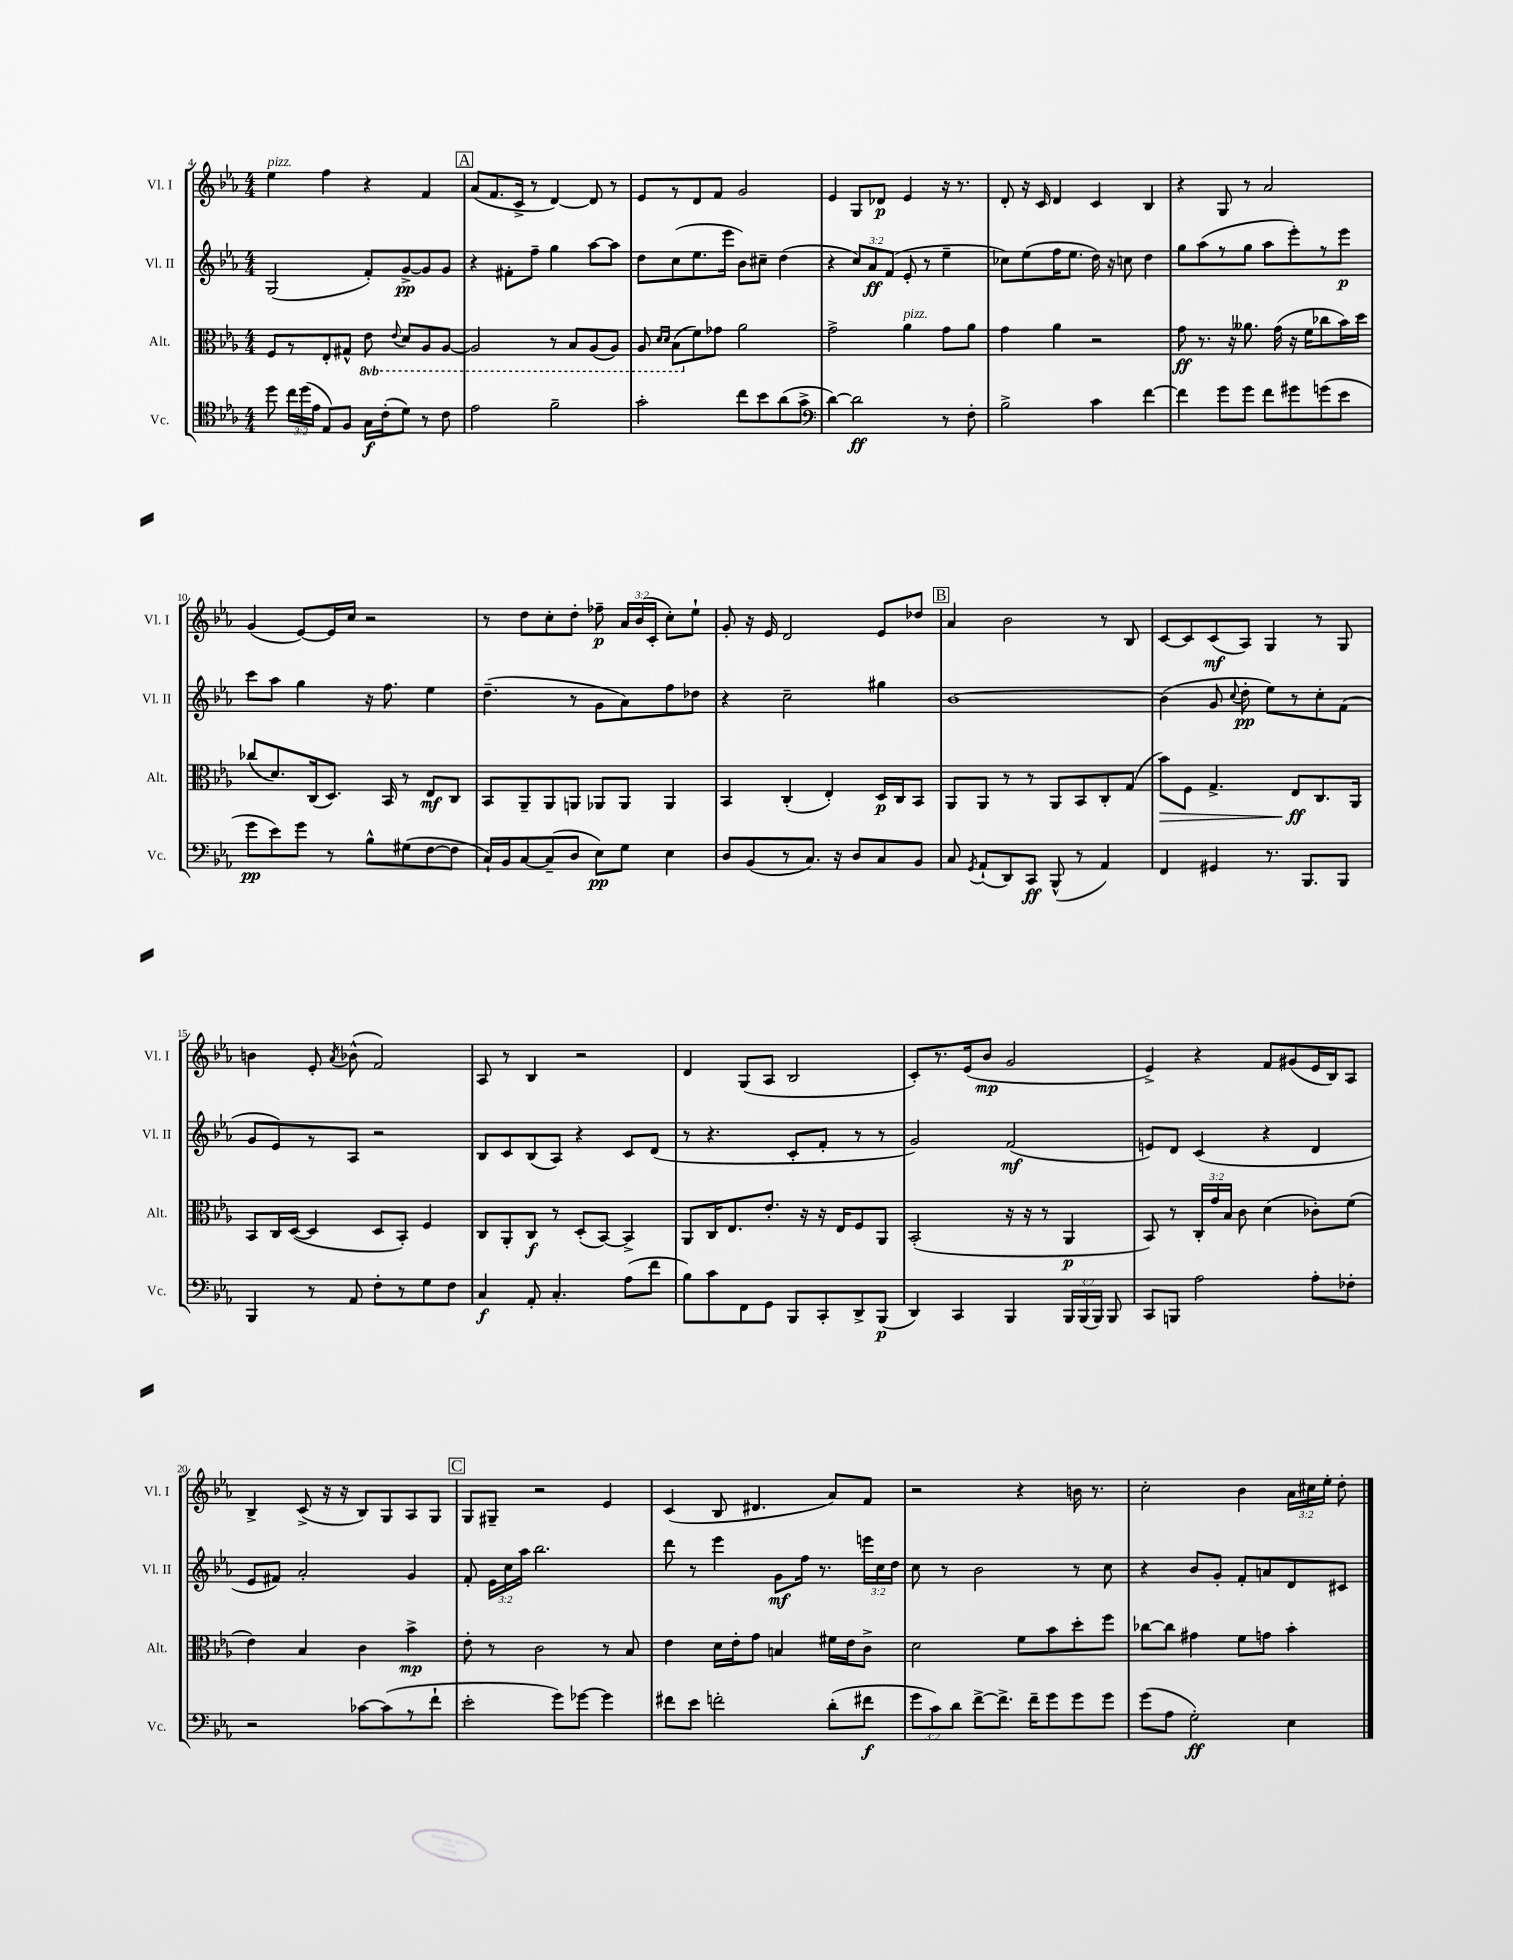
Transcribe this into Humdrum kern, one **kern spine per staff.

**kern	**dynam	**kern	**dynam	**kern	**dynam	**kern	**dynam
*part4	*part4	*part3	*part3	*part2	*part2	*part1	*part1
*staff4	*staff4	*staff3	*staff3	*staff2	*staff2	*staff1	*staff1
*I"Vc.	*	*I"Alt.	*	*I"Vl. II	*	*I"Vl. I	*
*I'Vc.	*	*I'Alt.	*	*I'Vl. II	*	*I'Vl. I	*
*clefC4	*	*clefC3	*	*clefG2	*	*clefG2	*
*k[b-e-a-]	*	*k[b-e-a-]	*	*k[b-e-a-]	*	*k[b-e-a-]	*
*M4/4	*	*M4/4	*	*M4/4	*	*M4/4	*
=4	=4	=4	=4	=4	=4	=4	=4
!	!	!	!	!	!	!LO:TX:a:i:t=pizz.	!
8dd\	.	8F/L	.	(2G/	.	4ee-\	.
24cc\LL	.	8r	.	.	.	.	.
(24dd\	.	.	.	.	.	.	.
24e-\JJ	.	.	.	.	.	.	.
8E-/L)	.	8E-'/	.	.	.	4ff\	.
8F/J	.	8G#X^^/J	.	.	.	.	.
*	*	*8ba	*	*	*	*	*
16G\LL	f	8E-\	.	8f'/L)	.	4r	.
(16c'\J	.	.	.	.	.	.	.
.	.	8qqE-/	.	.	.	.	.
8d\J)	.	8D/L	.	[8g^/	pp	.	.
8r	.	8AA-/	.	8g/]	.	4f/	.
8c\	.	[8AA-/J	.	8g/J	.	.	.
!!LO:REH:place=s1:t=A
=5	=5	=5	=5	=5	=5	=5	=5
2e-\	.	2AA-/]	.	4r	.	(8a-/L	.
.	.	.	.	.	.	8.f/	.
.	.	.	.	8f#X'\L	.	.	.
.	.	.	.	.	.	16c^/Jk	.
.	.	.	.	8ff~\J	.	8r	.
2f~\	.	8r	.	4gg\	.	[4d/)	.
.	.	8BB-/L	.	.	.	.	.
.	.	(8AA-/	.	[8aa-\L	.	8d/]	.
.	.	8AA-/J)	.	8aa-\J]	.	8r	.
=6	=6	=6	=6	=6	=6	=6	=6
2g'\	.	8AA-/	.	8dd\L	.	8e-/L	.
.	.	16qqD/LL	.	.	.	.	.
.	.	16qqD/JJ	.	.	.	.	.
.	.	(8BB-\L	.	(8cc\	.	8r	.
*	*	*X8ba	*	*	*	*	*
.	.	8f\)	.	8.ee-\	.	8d/	.
.	.	8g-X\J	.	.	.	8f/J	.
.	.	.	.	16eee-\Jk	.	.	.
8cc\L	.	2a-\	.	8b-\L)	.	2g/	.
8b-\	.	.	.	8cc#X~\J	.	.	.
(8a-\	.	.	.	(4dd\	.	.	.
8g^\J	.	.	.	.	.	.	.
=7	=7	=7	=7	=7	=7	=7	=7
*clefF4	*	*	*	*	*	*	*
[4d\)	.	2g^\	.	4r	.	4e-/	.
2d\]	ff	.	.	12cc/L)	.	8G/L	.
.	.	.	.	12a-/	ff	.	.
.	.	.	.	.	.	8d-X/J	p
.	.	.	.	(12f/J	.	.	.
!	!	!LO:TX:a:i:t=pizz.	!	!	!	!	!
.	.	4a-\	.	8e-'/	.	4e-/	.
.	.	.	.	8r	.	.	.
8r	.	8g\L	.	4ee-~\	.	16r	.
.	.	.	.	.	.	8.r	.
8F'\	.	8a-\J	.	.	.	.	.
=8	=8	=8	=8	=8	=8	=8	=8
2B-^\	.	4g\	.	8cc-X\L)	.	8d'/	.
.	.	.	.	(8ee-\	.	16r	.
.	.	.	.	.	.	16c/	.
.	.	4a-\	.	16ff\K	.	4d/	.
.	.	.	.	8.ee-\J	.	.	.
4c\	.	2r	.	16dd\)	.	4c/	.
.	.	.	.	16r	.	.	.
.	.	.	.	8ccn\	.	.	.
[4f\	.	.	.	4dd\	.	4B-/	.
=9	=9	=9	=9	=9	=9	=9	=9
4f\]	.	8g\	ff	8gg\L	.	4r	.
.	.	8.r	.	(8aa-\	.	.	.
8g\L	.	.	.	8r	.	8G/	.
.	.	16r	.	.	.	.	.
8g\J	.	8.a--X\	.	8gg\J	.	8r	.
8f\L	.	.	.	8aa-\L	.	2a-/	.
.	.	(16g\	.	.	.	.	.
8g#X\	.	16r	.	8eee-'\)	.	.	.
.	.	16f\KL	.	.	.	.	.
(8gn\	.	8cc-X\	.	8r	.	.	.
8e-\J	.	16b-\L)	.	8eee-\J	p	.	.
.	.	16dd\JJ	.	.	.	.	.
!!LO:LB:g=z
=10	=10	=10	=10	=10	=10	=10	=10
8g\L	pp	(8cc-X/L	.	8ccc\L	.	(4g/	.
8e-\)	.	8.d/)	.	8aa-\J	.	.	.
8g\J	.	.	.	4gg\	.	[8e-/L)	.
.	.	(16C/k	.	.	.	.	.
8r	.	8.D/J)	.	.	.	16e-/L]	.
.	.	.	.	.	.	16cc/JJ	.
8B-^^\L	.	.	.	16r	.	2r	.
.	.	16BB-/	.	8.ff\	.	.	.
(8G#X\	.	8r	.	.	.	.	.
[8F\	.	8E-/L	mf	4ee-\	.	.	.
8F\J]	.	8C/J	.	.	.	.	.
=11	=11	=11	=11	=11	=11	=11	=11
16C`/LL)	.	8BB-/L	.	(4.dd~\	.	8r	.
16BB-/J	.	.	.	.	.	.	.
[8C/	.	8AA-~/	.	.	.	8dd\L	.
(8C~/]	.	8AA-/	.	.	.	8cc'\	.
8D/J	.	8AAn/J	.	8r	.	8dd'\J	.
8E-\L)	pp	8AA-X/L	.	8g\L	.	8ff-X~\	p
8G\J	.	8AA-/J	.	8a-\)	.	24a-/LL	.
.	.	.	.	.	.	(24b-/	.
.	.	.	.	.	.	24c'/JJ	.
4E-\	.	4AA-/	.	8ff\	.	8cc'\L)	.
.	.	.	.	8dd-X\J	.	8ee-`\J	.
=12	=12	=12	=12	=12	=12	=12	=12
8D/L	.	4BB-/	.	4r	.	8g'/	.
(8BB-/	.	.	.	.	.	16r	.
.	.	.	.	.	.	16e-/	.
8r	.	(4C'/	.	2cc~\	.	2d/	.
8.C/J)	.	.	.	.	.	.	.
.	.	4E-'/)	.	.	.	.	.
16r	.	.	.	.	.	.	.
8D/L	.	.	.	.	.	.	.
8C/	.	16D/LL	p	4gg#X\	.	8e-/L	.
.	.	16C/J	.	.	.	.	.
8BB-/J	.	8BB-/J	.	.	.	8dd-X/J	.
!!LO:REH:place=s1:t=B
=13	=13	=13	=13	=13	=13	=13	=13
8C/	.	8AA-/L	.	[1b-	.	4a-/	.
8qGG/	.	.	.	.	.	.	.
(8AA-`/L	.	8AA-/J	.	.	.	.	.
8DD/)	.	8r	.	.	.	2b-\	.
8CC/J	ff	8r	.	.	.	.	.
(8BBB-^^/	.	8AA-/L	.	.	.	.	.
8r	.	8BB-/	.	.	.	.	.
4AA-/)	.	8C'/	.	.	.	8r	.
.	.	(8G/J	.	.	.	8B-/	.
=14	=14	=14	=14	=14	=14	=14	=14
!	!	!	!LO:HP:b	!	!	!	!
4FF/	.	8b-\L)	>	(4b-\]	.	[8c/L	.
.	.	8F\J	.	.	.	8c/]	.
4GG#X/	.	4.G^/	.	8g/	.	(8c/	mf
.	.	.	.	8qqcc/	.	.	.
.	.	.	.	8dd'\	pp	8A-/J)	.
8.r	.	.	.	8ee-\L)	.	4G/	.
.	.	8E-/L	ff	8r	.	.	.
8.BBB-/L	.	.	.	.	.	.	.
.	.	8.C/	]	8cc'\	.	8r	.
8BBB-/J	.	.	.	(8f\J	.	8G/	.
.	.	16AA-/Jk	.	.	.	.	.
!!LO:LB:g=z
=15	=15	=15	=15	=15	=15	=15	=15
4BBB-/	.	8BB-/L	.	8g/L	.	4bn\	.
.	.	16C/L	.	8e-/)	.	.	.
.	.	([16D/JJ	.	.	.	.	.
8r	.	4D/]	.	8r	.	8e-'/	.
.	.	.	.	.	.	8qa-/	.
8AA-/	.	.	.	8A-/J	.	(8b-X^^\	.
8F'\L	.	8D/L	.	2r	.	2f/)	.
8r	.	8BB-'/J)	.	.	.	.	.
8G\	.	4F/	.	.	.	.	.
8F\J	.	.	.	.	.	.	.
=16	=16	=16	=16	=16	=16	=16	=16
4C/	f	8C/L	.	8B-/L	.	8A-/	.
.	.	8AA-'/	.	8c/	.	8r	.
8AA-'/	.	8C/J	f	(8B-/	.	4B-/	.
4.C'/	.	8r	.	8A-/J)	.	.	.
.	.	(8D'/L	.	4r	.	2r	.
.	.	[8BB-/J)	.	.	.	.	.
(8A-\L	.	4BB-^/]	.	8c/L	.	.	.
8f\J	.	.	.	(8d/J	.	.	.
=17	=17	=17	=17	=17	=17	=17	=17
8B-\L)	.	8AA-/L	.	8r	.	4d/	.
8c\	.	16C/K	.	4.r	.	.	.
.	.	8.E-/	.	.	.	.	.
8FF\	.	.	.	.	.	(8G/L	.
8GG\J	.	8.e-'/J	.	.	.	8A-/J	.
8BBB-/L	.	.	.	8c'/L	.	2B-/	.
.	.	16r	.	.	.	.	.
8CC'/	.	16r	.	8f'/J	.	.	.
.	.	16E-/KL	.	.	.	.	.
8DD^/	.	8F/	.	8r	.	.	.
(8BBB-/J	p	8AA-/J	.	8r	.	.	.
=18	=18	=18	=18	=18	=18	=18	=18
4DD/)	.	(2BB-'/	.	2g/)	.	8c'/L)	.
.	.	.	.	.	.	8.r	.
4CC/	.	.	.	.	.	.	.
.	.	.	.	.	.	(16e-/k	.
.	.	.	.	.	.	8b-/J	mp
4BBB-/	.	16r	.	(2f/	mf	2g/	.
.	.	16r	.	.	.	.	.
.	.	8r	.	.	.	.	.
24BBB-/LL	.	4AA-/	p	.	.	.	.
(24BBB-/	.	.	.	.	.	.	.
24BBB-/JJ)	.	.	.	.	.	.	.
8BBB-/	.	.	.	.	.	.	.
=19	=19	=19	=19	=19	=19	=19	=19
8CC/L	.	8BB-/)	.	8en/L)	.	4e-^/)	.
8BBBn/J	.	8r	.	8d/J	.	.	.
2A-\	.	24C'/LL	.	(4c/	.	4r	.
.	.	24g/	.	.	.	.	.
.	.	24B-/JJ	.	.	.	.	.
.	.	8c\	.	.	.	.	.
.	.	(4d\	.	4r	.	8f/L	.
.	.	.	.	.	.	(8g#X/	.
8A-'\L	.	8c-X'\L)	.	4d/	.	16e-/L	.
.	.	.	.	.	.	16B-/J)	.
8F-X'\J	.	(8f\J	.	.	.	8A-/J	.
!!LO:LB:g=z
=20	=20	=20	=20	=20	=20	=20	=20
2r	.	4e-\)	.	8e-/L	.	4B-^/	.
.	.	.	.	8f#X/J)	.	.	.
.	.	4B-/	.	2a-'/	.	(8c^/	.
.	.	.	.	.	.	16r	.
.	.	.	.	.	.	16r	.
[8c-X\L	.	4c\	.	.	.	8B-/L)	.
(8c-\]	.	.	.	.	.	8G/	.
8r	.	4b-^\	mp	4g/	.	8A-/	.
8f`\J	.	.	.	.	.	8G/J	.
!!LO:REH:place=s1:t=C
=21	=21	=21	=21	=21	=21	=21	=21
2e-'\	.	8e-'\	.	8f'/	.	8G/L	.
.	.	8r	.	24e-\LL	.	8G#X~/J	.
.	.	.	.	24cc\	.	.	.
.	.	.	.	24aa-\JJ	.	.	.
.	.	2c\	.	2.bb-\	.	2r	.
8g\L)	.	.	.	.	.	.	.
[8g-X\J	.	.	.	.	.	.	.
4g-\]	.	8r	.	.	.	4e-/	.
.	.	8B-/	.	.	.	.	.
=22	=22	=22	=22	=22	=22	=22	=22
8f#X\L	.	4e-\	.	8ddd\	.	(4c/	.
8e-\J	.	.	.	8r	.	.	.
2fn'\	.	16d\LL	.	4eee-\	.	8B-/	.
.	.	16e-'\J	.	.	.	.	.
.	.	8g\J	.	.	.	4.d#X/	.
.	.	4Bn/	.	8g\L	mf	.	.
.	.	.	.	16ff\Jk	.	.	.
.	.	.	.	8.r	.	.	.
(8d'\L	.	16f#X\LL	.	.	.	8a-/L)	.
.	.	16e-\J	.	.	.	.	.
8f#X\J	f	8c^\J	.	24eeen\LL	.	8f/J	.
.	.	.	.	24cc\	.	.	.
.	.	.	.	24dd\JJ	.	.	.
=23	=23	=23	=23	=23	=23	=23	=23
12g\L	.	2d\	.	8cc\	.	2r	.
12c\)	.	.	.	.	.	.	.
.	.	.	.	8r	.	.	.
12d\J	.	.	.	.	.	.	.
[8f^\L	.	.	.	2b-\	.	.	.
8.f^\J]	.	.	.	.	.	.	.
.	.	8f\L	.	.	.	4r	.
16f~\KL	.	.	.	.	.	.	.
8g\	.	8b-\	.	.	.	.	.
8g\	.	8dd'\	.	8r	.	16bn\	.
.	.	.	.	.	.	8.r	.
8g\J	.	8ff\J	.	8cc\	.	.	.
=24	=24	=24	=24	=24	=24	=24	=24
(8g\L	.	[8cc-X\L	.	4r	.	2cc'\	.
8A-\J	.	8cc-\J]	.	.	.	.	.
2G'\)	ff	4g#X\	.	8b-/L	.	.	.
.	.	.	.	8g'/J	.	.	.
.	.	8f\L	.	8f'/L	.	4b-\	.
.	.	8gn\J	.	8an/	.	.	.
4E-\	.	4b-'\	.	8d/	.	24a-\LL	.
.	.	.	.	.	.	24cc#X\	.
.	.	.	.	.	.	24ee-'\JJ	.
.	.	.	.	8c#X/J	.	8dd'\	.
==	==	==	==	==	==	==	==
*-	*-	*-	*-	*-	*-	*-	*-
